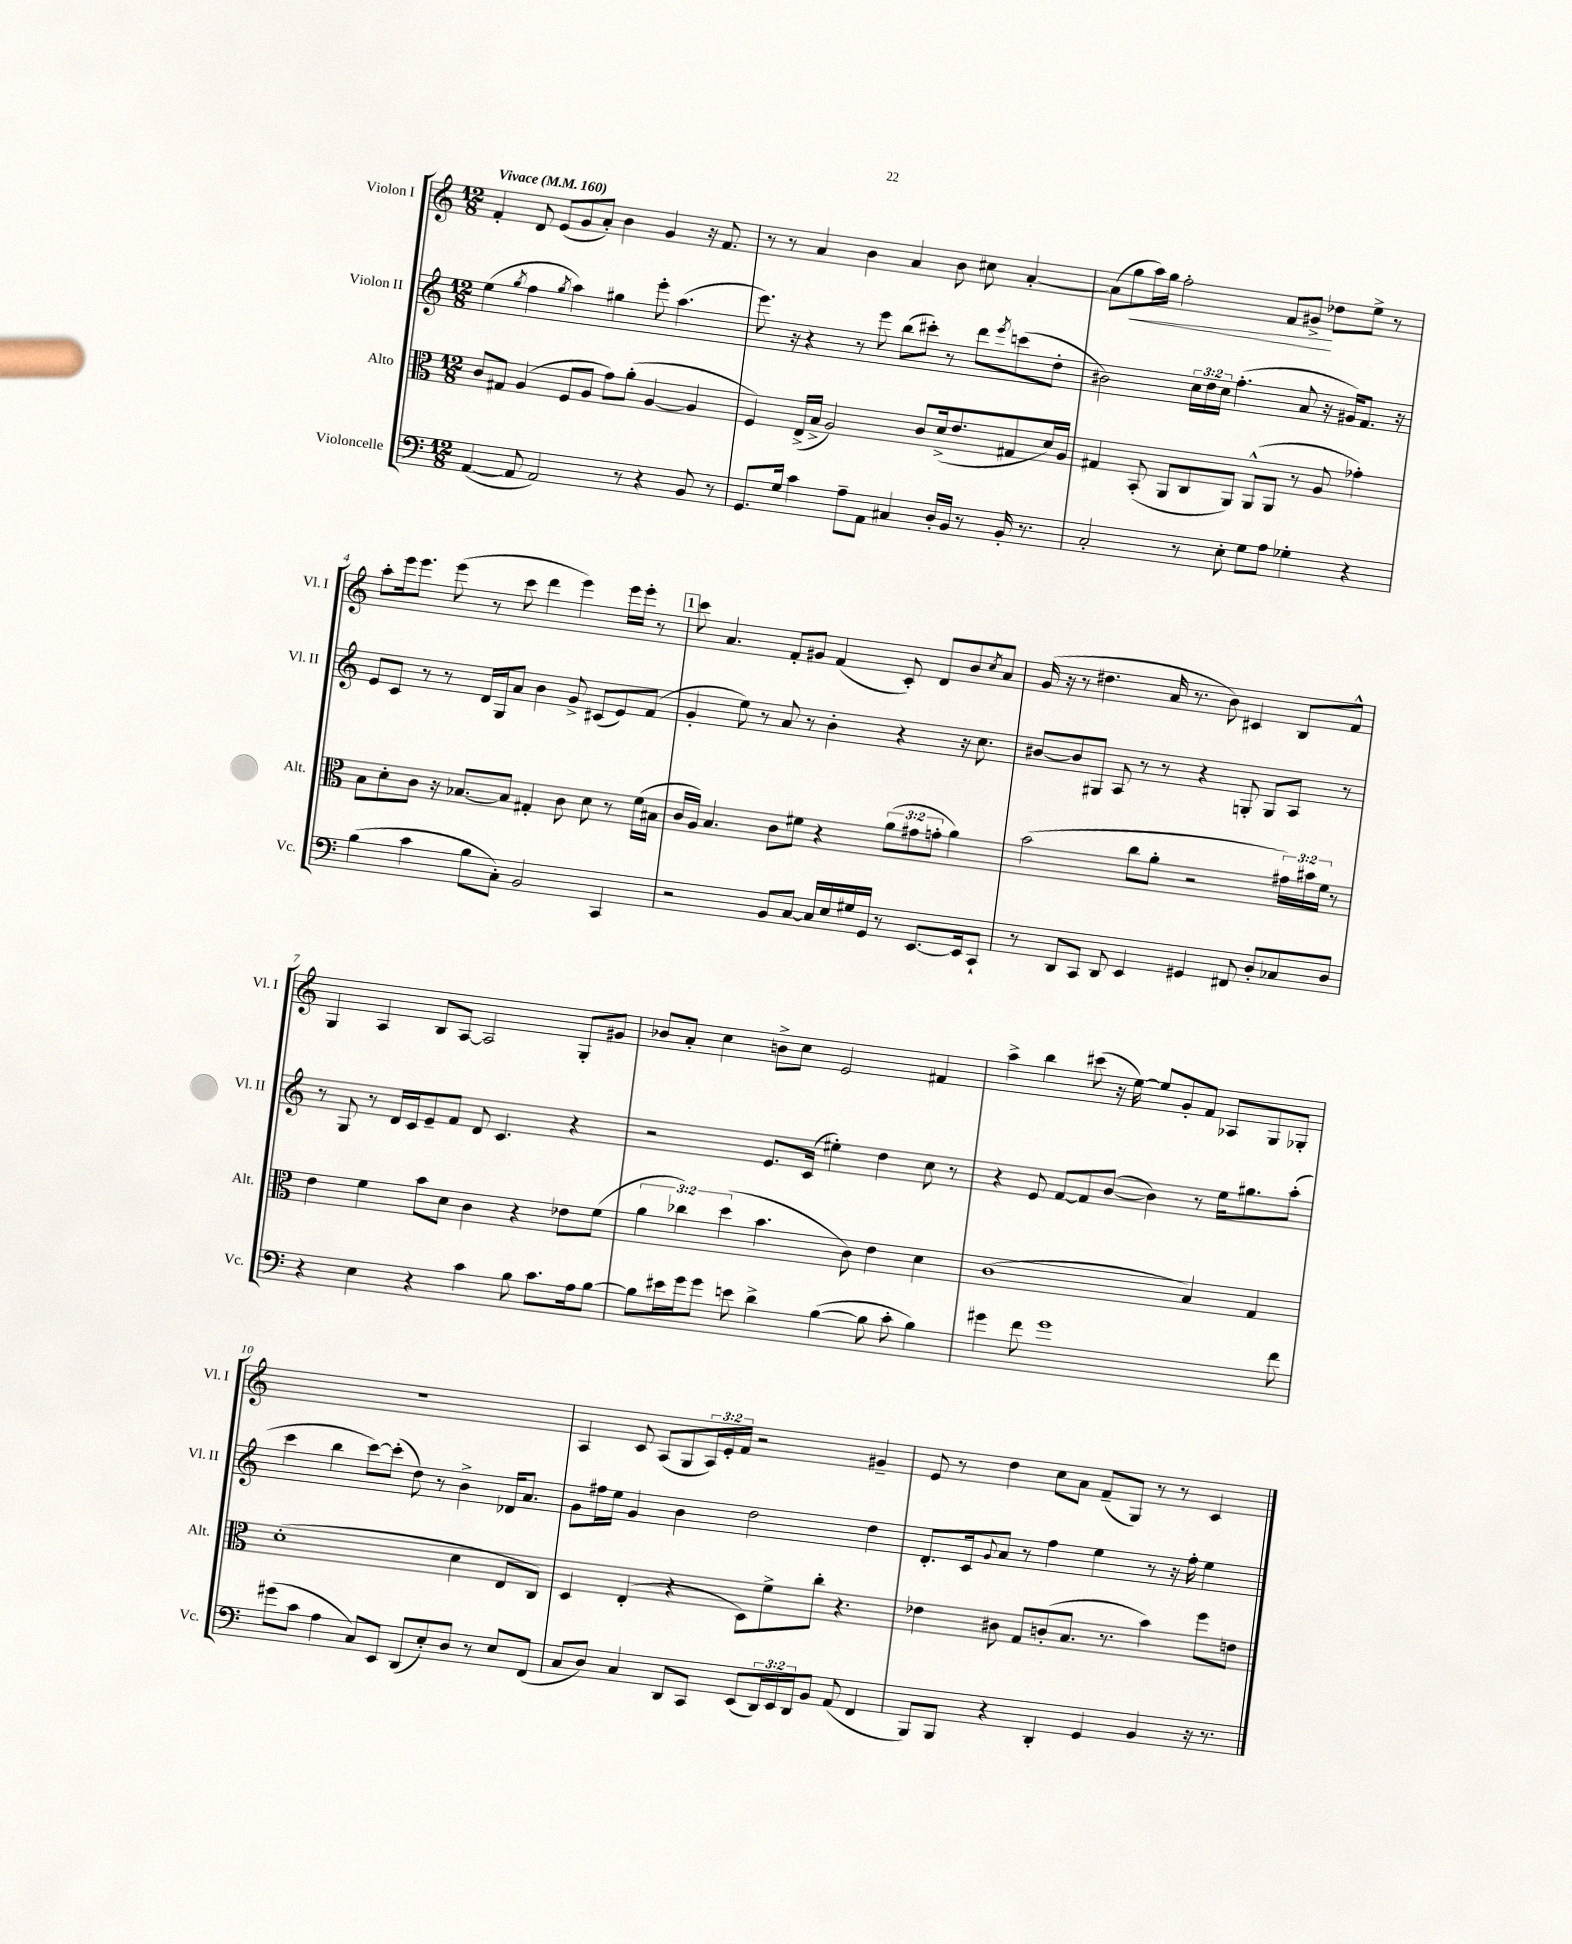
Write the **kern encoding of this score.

**kern	**kern	**kern	**kern
*staff4	*staff3	*staff2	*staff1
*clefF4	*clefC3	*clefG2	*clefG2
*k[]	*k[]	*k[]	*k[]
*M12/8	*M12/8	*M12/8	*M12/8
*MM160	*MM160	*MM160	*MM160
([4AA	8c	(4ee	4f'
.	8G#	.	.
.	.	8qgg	.
8AA]	(4A	4ff	8d
2AA)	.	.	(8e
.	.	8qgg	.
.	8F	4aa)	8g
.	8A	.	8a')
.	8g)	4gg#	4b
8r	(8a'	.	.
4r	[4A	8eee'	4g
.	.	(4.aa	.
8BB	4A]	.	16r
.	.	.	8.f
8r	.	.	.
=	=	=	=
8.GG	4F)	8.eee)	8r
.	.	.	8r
16G	.	16r	.
4c	(16E^	4r	4a
.	16B^	.	.
.	2A)	.	.
8A~	.	8r	4b
8AA	.	8eee	.
4C#	.	(8bb	4a
.	8c	8ccc#')	.
16D'	(16d^	8r	8b
16BB	8.e	.	.
8r	.	8ddd	8cc#
.	.	8qeee	.
16BB'	8G#	(8ccc	[4a'
8.r	.	.	.
.	16d)	8dd'	.
.	16A	.	.
=	=	=	=
2C'	4G#	2b#)	(8a]
.	.	.	8gg
.	(8BB'	.	16aa)
.	.	.	16gg
.	8AA	.	2ff'
8r	8C	24cc	.
.	.	24dd	.
.	.	24cc	.
8E'	8AA)	(4.ff'	.
8G	(8AA^^	.	.
8A	8AA	.	8f
4G-'	8r	8a	8g#^
.	8A	16r	8dd-
.	.	16g#)	.
4r	4g-')	8.f	8ee^
.	.	.	8r
.	.	16r	.
=	=	=	=
(4B	8B	8e	8aa'
.	8d'	8c	16eee
.	.	.	8.eee
4c	8c	8r	.
.	16r	8r	(8eee
.	[8.B-	.	.
8B	.	16d	8r
.	.	16G	.
8C')	8B-]	8a	8ccc
2BB	4G#'	4b	4ddd
.	8c	8g^	4eee)
.	8d	(8c#	.
4CC	8r	8e)	16eee
.	.	.	16eee'
.	(16f	(8f	8r
.	16B#	.	.
=	=	=	=
2r	16c	4g'	8ccc
.	16A)	.	.
.	4.B	.	4.a
.	.	8ee)	.
.	.	8r	.
8BB	8c	8a	8f'
[8C	8f#	8r	8g#
16C]	4r	4b'	(4f
16E	.	.	.
16G#	.	.	.
16GG	.	.	.
8r	(12a	4r	8c')
.	12g#	.	.
[8.EE	.	.	8d
.	12g'	.	.
.	4a)	16r	8b
16EE]	.	8.cc	.
.	.	.	8qcc
8CC`	.	.	8a
=	=	=	=
8r	(2b	[8b#	(16g
.	.	.	16r
8DD	.	8b#]	8r
8CC	.	8G#	4.dd#
8DD	.	8A	.
4EE	8cc	8r	.
.	8a'	8r	16a
.	.	.	8.r
4GG#	2r	4r	.
.	.	.	8b)
8FF#	.	8G'	4c#
8D'	.	8G	.
8C-	24g#)	8A	8B
.	24b#	.	.
.	24f	.	.
8D	8r	8r	8f^^
=	=	=	=
4r	4e	8r	4G
.	.	8G	.
4E	4f	8r	4A
.	.	16d	.
.	.	16c	.
4r	8b	8e~	8B
.	8d	8f	[8A
4c	4c	8d	2A]
.	.	4.c	.
8B	4r	.	.
8.c	.	.	.
.	8e-	4r	8G'
16A	.	.	.
[8B	(8f	.	8g#
=	=	=	=
8B]	6a	2r	8b-
16e#	.	.	8a'
.	6cc-)	.	.
16g	.	.	.
8g	.	.	4cc
.	(6dd	.	.
8e	.	.	.
4d^	4.b	8.e	8b^
.	.	.	8cc
.	.	(16c	.
([4B	.	4ee#')	2e
.	8c)	.	.
8B]	4e	4dd	.
8c'	.	.	.
4B)	4d	8cc	4f#
.	.	8r	.
=	=	=	=
4g#	(1c	4r	4aa^
8f	.	8e	4bb
1g#	.	[8f	.
.	.	8f]	(8ccc#
.	.	([8b	16r
.	.	.	[16ee)
.	.	4b])	8ee]
.	.	.	8g'
.	4B)	8r	8f
.	.	16ee	8A-
.	.	8.gg#	.
.	4G	.	8G
8f	.	(8aa'	8G-'
=	=	=	=
(8g#	(1d'	4ccc	1.r
8c	.	.	.
4A	.	4bb	.
8C)	.	[8ccc)	.
8EE	.	(8ccc']	.
(8DD	.	8dd)	.
8E')	.	8r	.
8D	4d	4b^	.
8r	.	.	.
8E	8E	16d-	.
.	.	8.a	.
(8FF	8C)	.	.
=	=	=	=
8C	4D	8g	4A
8D)	.	16ff#	.
.	.	16ee	.
4C	(4E'	4g	8c
.	.	.	(8A
8DD	4r	4b	8G
8CC	.	.	24A)
.	.	.	24e'
.	.	.	24f
(8EE	8D)	2dd	2r
24DD)	8f^	.	.
24EE	.	.	.
24DD	.	.	.
8BB	8cc'	.	.
(8AA	4.r	.	.
4FF	.	4dd	4g#~
=	=	=	=
8BBB)	4e-	8.d'	8e
8BBB	.	.	8r
.	.	16c	.
.	.	8qqg	.
4r	8c#	8a	4dd
.	8G	8r	.
4DD'	(8c'	4ff	8cc
.	8.B	.	8a
4GG	.	4ee	(8f~
.	8.r	.	.
.	.	.	8G)
4BB	4b)	8r	8r
.	.	16r	8r
.	.	16ff'	.
16r	8ff	4ee	4c
8.r	.	.	.
.	8e	.	.
==	==	==	==
*-	*-	*-	*-
